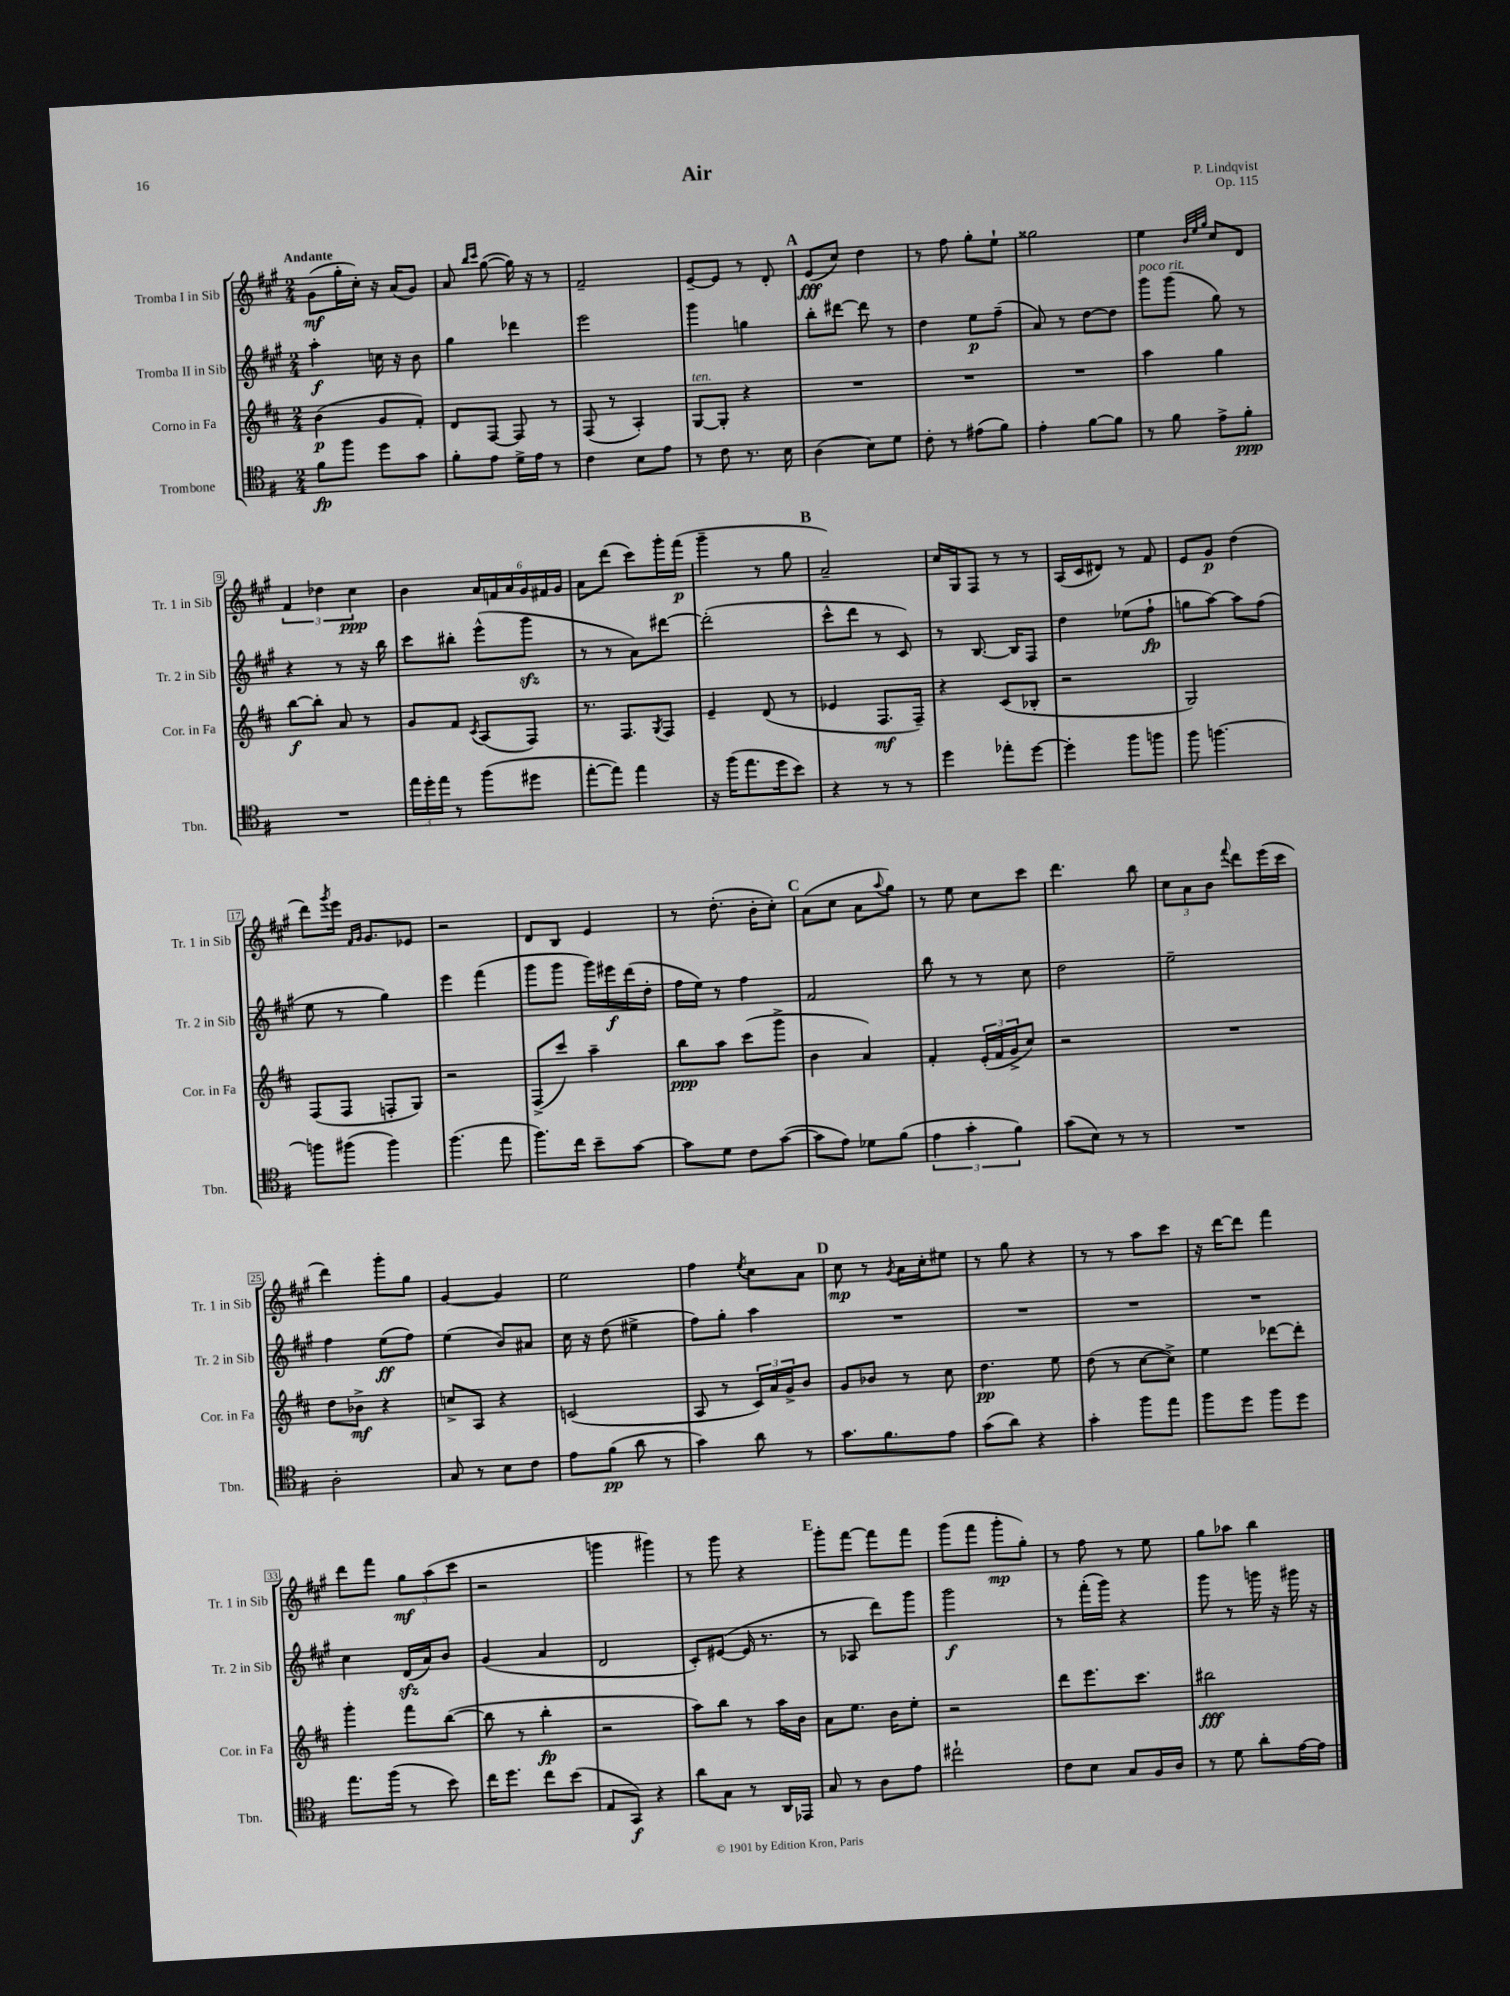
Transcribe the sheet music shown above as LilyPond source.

\header { title = "Air" composer = "P. Lindqvist" opus = "Op. 115" }
<<
\new StaffGroup <<
\new Staff = "s0" \with { instrumentName = "Tromba I in Sib" shortInstrumentName = "Tr. 1 in Sib" } {
    \clef treble \key a \major \numericTimeSignature \time 2/4 \tempo "Andante"
    gis'8\mf( gis''16-. cis''16-.) r16 a'16( gis'8) |
    a'8 \grace { b''16 cis'''16 } gis''8~( gis''16) r16 r8 |
    fis'2-- |
    e'8~-- e'8 r8 d'8-. |
    \mark \markup { \bold "A" } e'8\fff( cis''8) d''4 |
    r8 fis''8 gis''8-. e''8-! |
    gisis''2 |
    e''4 \grace { b'32 e''32 gis''32 } cis''8 d'8 |
    \tuplet 3/2 { fis'4 des''4 cis''4\ppp } |
    b'4 \tuplet 6/4 { a'16 f'16 a'16 gis'16 fis'16 gis'16 } |
    a'8 d'''8( cis'''8) gis'''16-. fis'''16\p( |
    gis'''4-- r8 gis''8 |
    \mark \markup { \bold "B" } a'2--) |
    cis''16 gis16 fis8 r8 r8 |
    a16( cis'16 dis'8) r8 fis'8 |
    e'8 gis'8\p d''4( |
    d'''8) \acciaccatura { gis'''8 } e'''16 \grace { fis'16 gis'16 } gis'8. ees'8 |
    r2 |
    d'8 b8 e'4 |
    r8 d''8.-.( b'16-. cis''8-.) |
    \mark \markup { \bold "C" } a'8( cis''8 a'8 \appoggiatura { a''8 } gis''8) |
    r8 e''8 cis''8 cis'''8 |
    d'''4. b''8 |
    \tuplet 3/2 { cis''8 a'8 b'8 } \appoggiatura { fis'''8 } d'''8 e'''16( cis'''16 |
    d'''4) gis'''8-. gis''8 |
    gis'4~ gis'4 |
    e''2 |
    fis''4 \acciaccatura { e''8 } cis''8 a'8 |
    \mark \markup { \bold "D" } cis''8\mp r8 \acciaccatura { gis'8 } a'16 cis''16-. eis''8 |
    r8 gis''8 r4 |
    r8 r8 a''8 cis'''8 |
    r16 d'''16~ d'''8 fis'''4 |
    d'''8 fis'''8 \tuplet 3/2 { gis''8\mf a''8( cis'''8 } |
    r2 |
    g'''4 gis'''4) |
    r8 gis'''8 r4 |
    \mark \markup { \bold "E" } gis'''8-. fis'''8~ fis'''8 fis'''8 |
    gis'''8( fis'''8 gis'''8-.\mp gis''8-.) |
    r8 fis''8 r8 e''8 |
    gis''8 aes''8 b''4 \bar "|." |
}
\new Staff = "s1" \with { instrumentName = "Tromba II in Sib" shortInstrumentName = "Tr. 2 in Sib" } {
    \clef treble \key a \major \numericTimeSignature \time 2/4
    a''4-.\f c''16 r16 b'8 |
    gis''4 des'''4 |
    e'''2 |
    gis'''4 g''4 |
    \mark \markup { \bold "A" } b''8-. dis'''8~ dis'''8 r8 |
    d''4 e''8\p fis''8--( |
    a'8) r8 d''8~ d''8 |
    gis'''8^\markup { \italic "poco rit." } gis'''8( gis''8) r8 |
    r4 r8 r16 b''16 |
    cis'''8 bis''8-. e'''8-^( gis'''8\sfz |
    r8 r8 a'8) dis'''8~ |
    dis'''2-.( |
    \mark \markup { \bold "B" } cis'''8-^ d'''8 r8 cis'8) |
    r8 b8.~ b16 fis8 |
    d''4 ees''8( fis''8-!\fp |
    g''8 a''8~) a''8 fis''8( |
    e''8 r8 gis''4) |
    e'''4 fis'''4( |
    gis'''8 gis'''8 gis'''16) eis'''16\f d'''16( d''16-. |
    fis''16 e''16) r8 fis''4 |
    \mark \markup { \bold "C" } fis'2 |
    b''8 r8 r8 cis''8 |
    d''2 |
    e''2-- |
    fis''4 e''8\ff( fis''8) |
    e''4( b'8) ais'8 |
    cis''16 r16 d''8( eis''4-> |
    fis''8) gis''8-. a''4 |
    \mark \markup { \bold "D" } R2 |
    R2 |
    R2 |
    R2 |
    cis''4 d'16\sfz( a'16) b'8 |
    gis'4( a'4 |
    d'2 |
    cis'8-.) eis'8~( eis'16 r8. |
    \mark \markup { \bold "E" } r8 aes8 d'''8) gis'''8 |
    gis'''2\f |
    r8 fis'''16-.( gis'''16) r4 |
    gis'''8 r8 g'''16 r16 gis'''16 r16 \bar "|." |
}
\new Staff = "s2" \with { instrumentName = "Corno in Fa" shortInstrumentName = "Cor. in Fa" } {
    \clef treble \key d \major \numericTimeSignature \time 2/4
    b'4\p( g'8 fis'8-.) |
    d'8 fis8~ fis8 r8 |
    fis8( r8 a4-.) |
    g8~^\markup { \italic "ten." } g8-. r4 |
    \mark \markup { \bold "A" } R2 |
    R2 |
    R2 |
    a''4 g''4 |
    b''8~\f b''8-. a'8 r8 |
    g'8 fis'8 \acciaccatura { cis'8 } a8( fis8) |
    r8. fis8. \acciaccatura { g8 } fis8 |
    e'4-- d'8( r8 |
    \mark \markup { \bold "B" } ees'4 fis8.\mf fis16--) |
    r4 cis'8( bes8-. |
    r2 |
    g2) |
    fis8( fis8 f8-. g8) |
    r2 |
    fis8->( cis'''8) a''4-- |
    b''8\ppp a''8 cis'''8( g'''8-> |
    \mark \markup { \bold "C" } b'4 a'4) |
    fis'4-. \tuplet 3/2 { e'16-.( fis'16 g'16-> } cis''8) |
    r2 |
    R2 |
    d''8 bes'8->\mf r4 |
    c''8-> a8 r4 |
    c'2( |
    a8 r8 \tuplet 3/2 { cis'16) a'16 g'16-> } b'8 |
    \mark \markup { \bold "D" } g'8 bes'8 r8 cis''8 |
    d''4.\pp e''8 |
    d''8( r8 cis''8~ cis''8->) |
    e''4 des'''8~ des'''8-. |
    g'''4-. fis'''8 b''8~( |
    b''8 r8 b''4-.\fp |
    r2 |
    a''8) b''8 r8 a''16 b'16 |
    \mark \markup { \bold "E" } a'8 e''8. b'16 e''8-. |
    r2 |
    d'''8 e'''8. cis'''8. |
    bis''2\fff \bar "|." |
}
\new Staff = "s3" \with { instrumentName = "Trombone" shortInstrumentName = "Tbn." } {
    \clef tenor \key g \major \numericTimeSignature \time 2/4
    fis'8\fp fis''8 d''8 g'8 |
    fis'8-. e'8 d'16-> e'16 r8 |
    c'4 b8 e'8 |
    r8 c'8 r8. b16 |
    \mark \markup { \bold "A" } a4( b8) d'8 |
    c'8-. r8 eis'8( fis'8) |
    e'4-. fis'8~ fis'8 |
    r8 fis'8 e'8-> fis'8-.\ppp |
    R2 |
    \tuplet 3/2 { e''16 d''16-. e''16 } r8 fis''8( dis''8 |
    e''8~-. e''8) e''4 |
    r16 fis''16( e''8. d''16 b'8) |
    \mark \markup { \bold "B" } r4 r8 r8 |
    d''4 ees''8-. d''8~ |
    d''4-. fis''8 f''8 |
    fis''8 f''4.~ |
    f''8 fis''8( fis''4) |
    fis''4.( e''8 |
    fis''8.) c''16 b'8-- g'8~ |
    g'8 d'8 c'8 g'8~( |
    \mark \markup { \bold "C" } g'8 e'8) des'8 fis'8( |
    \tuplet 3/2 { e'4 g'4-. fis'4) } |
    g'8( b8) r8 r8 |
    R2 |
    a2-. |
    g8 r8 b8 c'8 |
    e'8 fis'8\pp( a'8 r8 |
    g'4) a'8 r8 |
    \mark \markup { \bold "D" } g'8. fis'8. e'8 |
    g'8( a'8) r4 |
    g'4-. fis''8 e''8 |
    fis''8 d''8 fis''8 d''8 |
    e''8. fis''16( r8 b'8) |
    c''16 d''8. c''8 b'8( |
    e8 g,8\f) r4 |
    a'8 g8 r8 a,16 ees,16 |
    \mark \markup { \bold "E" } g8 r8 a8 e'8 |
    cis''2-! |
    c'8 b8 g8 fis16 a16 |
    r8 d'8 a'8-. e'16~ e'16 \bar "|." |
}
>>
>>
\layout { \context { \Score \override BarNumber.stencil = #(make-stencil-boxer 0.1 0.3 ly:text-interface::print) } }
